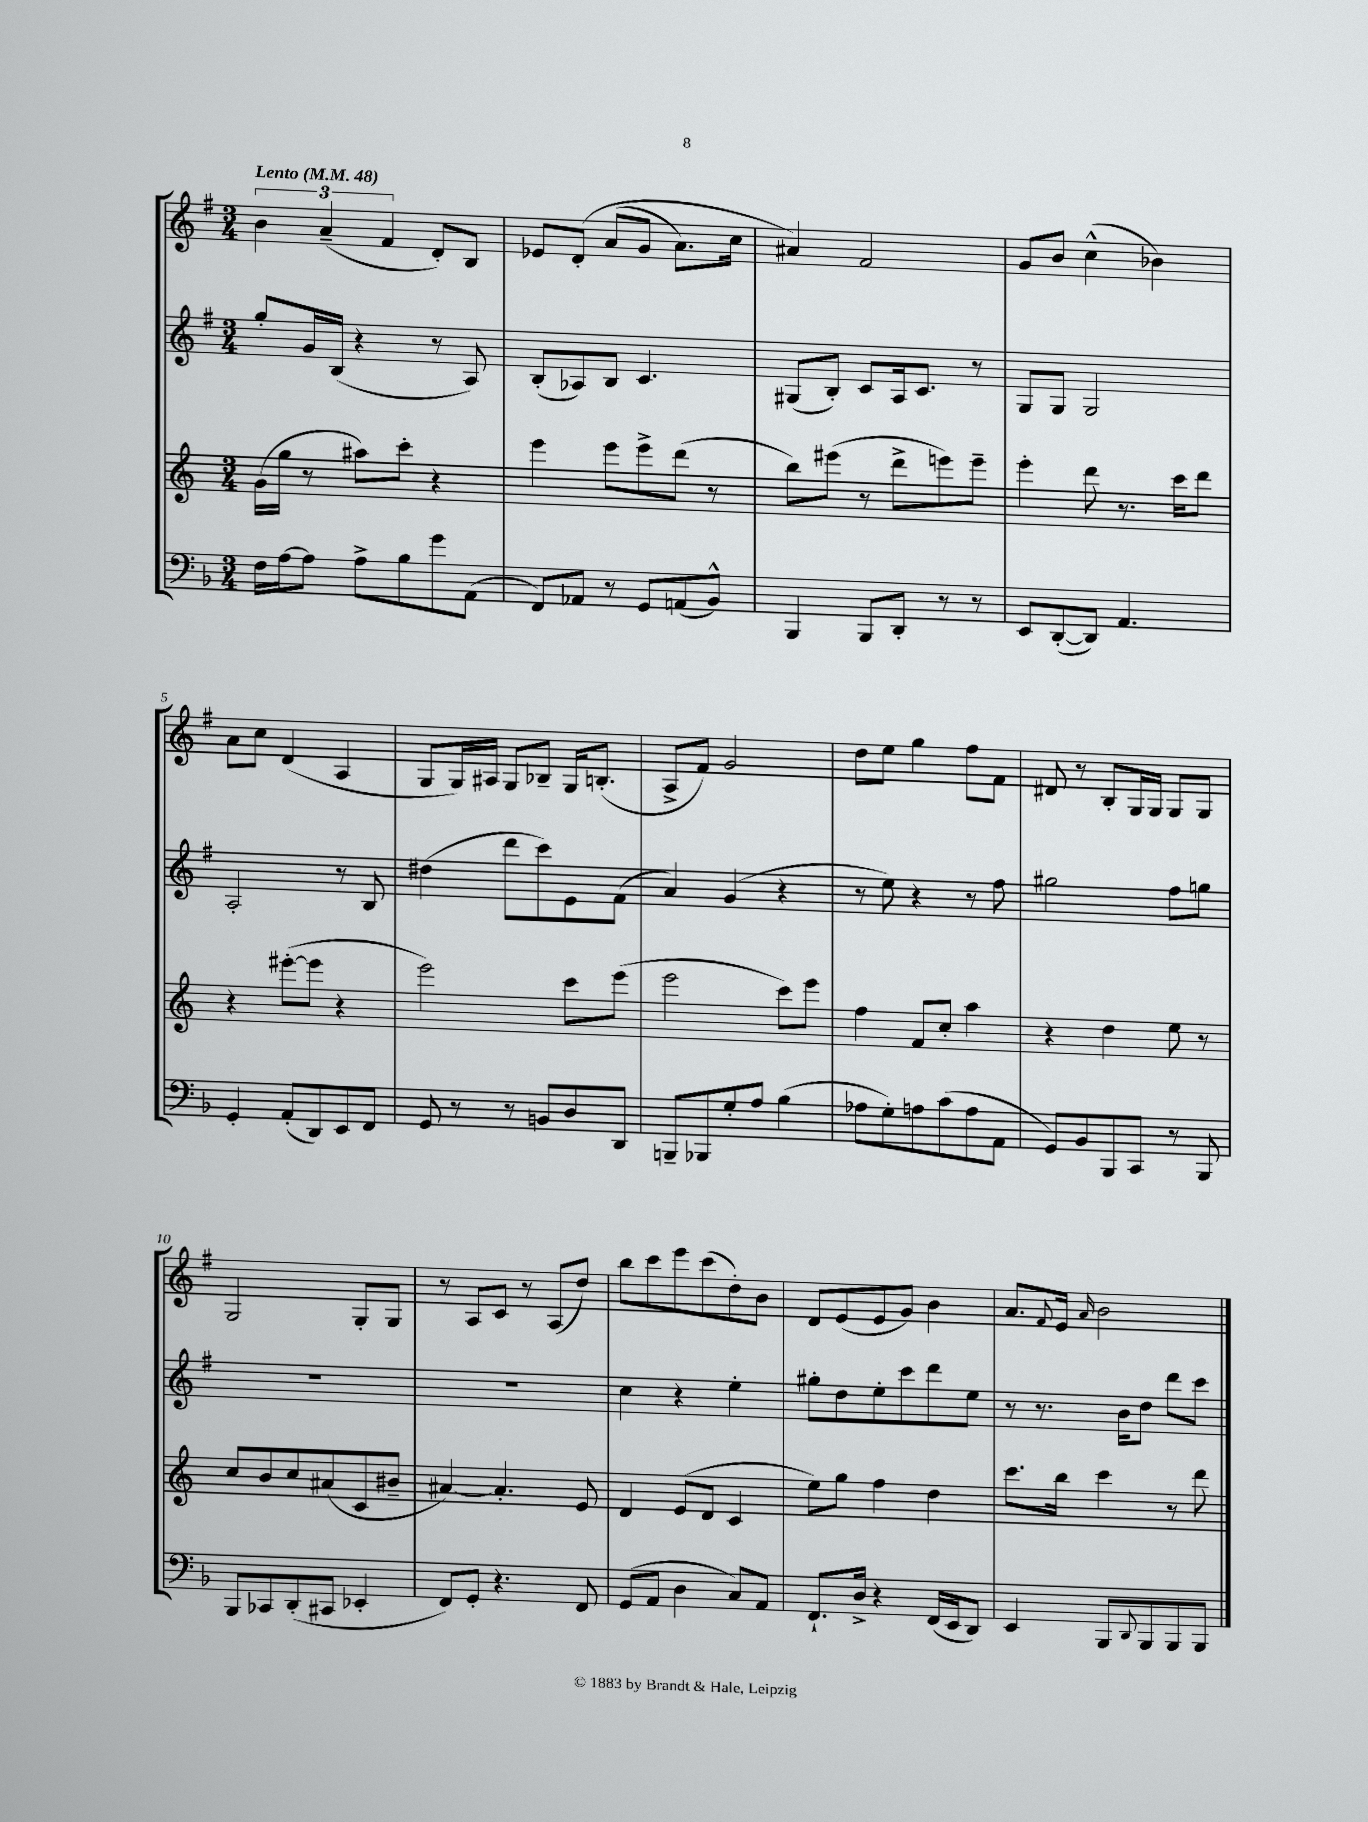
<<
\new StaffGroup <<
\new Staff = "s0" {
    \clef treble \key g \major \numericTimeSignature \time 3/4 \tempo "Lento" 4 = 48
    \tuplet 3/2 { b'4 a'4--( fis'4 } d'8-.) b8 |
    ees'8 d'8-.\( a'8( g'8 a'8.) c''16 |
    ais'4\) fis'2 |
    g'8 b'8 c''4-^( bes'4) |
    a'8 c''8 d'4( a4 |
    g8 g16) ais16 g8 bes8-- g16 b8.-.( |
    a8-> fis'8) g'2 |
    d''8 e''8 g''4 fis''8 fis'8 |
    dis'8 r8 b8-. g16 g16 g8 g8 |
    g2 g8-. g8 |
    r8 a8 c'8 r8 a8( d''8) |
    b''8 c'''8 e'''8 c'''8( d''8-.) b'8 |
    d'8 e'8( e'8 g'8) b'4 |
    a'8. \appoggiatura { fis'8 } e'16 \grace { a'16 } b'2 \bar "|." |
}
\new Staff = "s1" {
    \clef treble \key g \major \numericTimeSignature \time 3/4
    g''8-. g'16 b16( r4 r8 a8) |
    b8-.( aes8) b8 c'4. |
    gis8( b8-.) c'8 a16 c'8. r8 |
    g8 g8 g2 |
    a2-. r8 b8 |
    dis''4( d'''8 c'''8) e'8 fis'8( |
    a'4) g'4( r4 |
    r8 e''8) r4 r8 fis''8 |
    gis''2 fis''8 g''8 |
    R2. |
    R2. |
    c''4 r4 e''4-. |
    gis''8-. d''8 e''8-. c'''8 d'''8 e''8 |
    r8 r8. b'16 d''8 d'''8 c'''8 \bar "|." |
}
\new Staff = "s2" {
    \clef treble \key c \major \numericTimeSignature \time 3/4
    g'16( g''16 r8 ais''8) c'''8-. r4 |
    e'''4 e'''8 e'''8-> d'''8( r8 |
    b''8) eis'''8( r8 d'''8-> e'''8) e'''8-- |
    e'''4-. d'''8 r8. c'''16 d'''8 |
    r4 eis'''8~-.( eis'''8 r4 |
    e'''2) c'''8 e'''8( |
    e'''2 c'''8) e'''8 |
    f''4 f'8 c''8-. a''4 |
    r4 d''4 e''8 r8 |
    c''8 b'8 c''8 ais'8( c'8 bis'8-- |
    ais'4~) ais'4.-. e'8 |
    d'4 e'8( d'8 c'4 |
    e''8) g''8 f''4 d''4 |
    c'''8. b''16 c'''4 r8 d'''8 \bar "|." |
}
\new Staff = "s3" {
    \clef bass \key f \major \numericTimeSignature \time 3/4
    f16 a16~ a8 a8-> bes8 g'8 a,8( |
    f,8) aes,8 r8 g,8 a,8( bes,8-^) |
    bes,,4 bes,,8 d,8-. r8 r8 |
    e,8 d,8~-.( d,8) a,4. |
    g,4-. a,8-.( d,8) e,8 f,8 |
    g,8 r8 r8 b,8 d8 d,8 |
    b,,8-- bes,,8 g8-. a8 bes4( |
    aes8 g8-.) a8 c'8( a8 a,8 |
    g,8) bes,8 bes,,8 c,8 r8 bes,,8 |
    bes,,8 ces,8 d,8-.( cis,8 ees,4-. |
    f,8) g,8-. r4. f,8 |
    g,8( a,8 d4 c8) a,8 |
    f,8.-! d16-> r4 f,16( e,16 d,8) |
    e,4 bes,,8 \appoggiatura { d,8 } bes,,8 bes,,8 bes,,8 \bar "|." |
}
>>
>>
